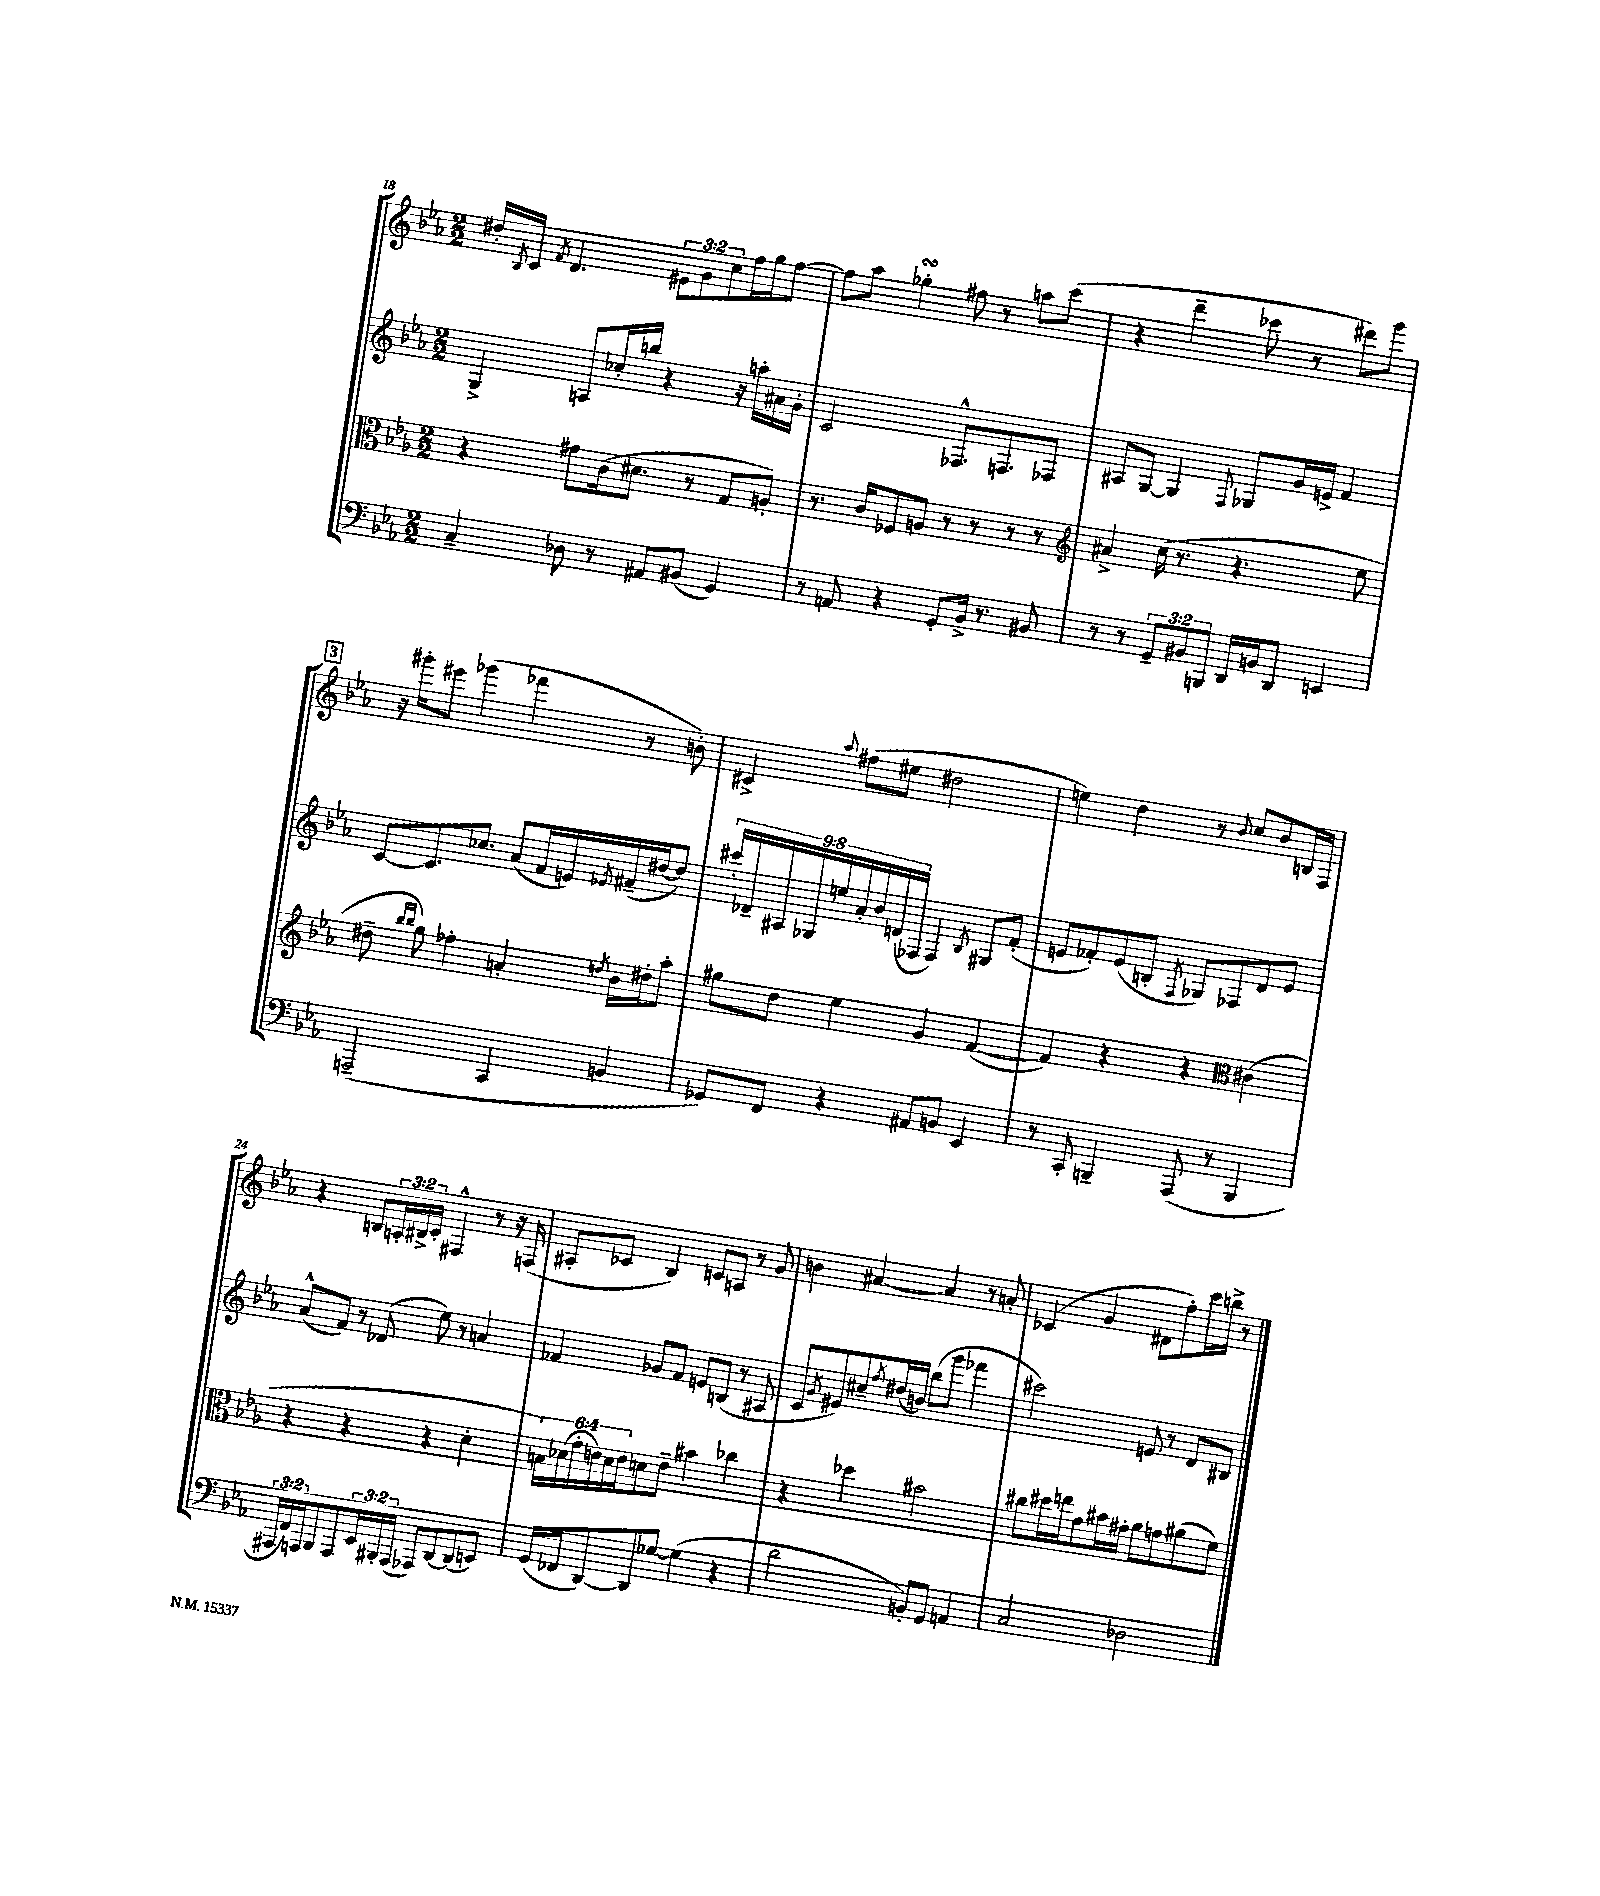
<<
\new StaffGroup <<
\new Staff = "s0" {
    \clef treble \key ees \major \numericTimeSignature \time 2/2 \override Staff.TupletNumber.text = #tuplet-number::calc-fraction-text
    dis''16-. \acciaccatura { bes8 } c'16 \acciaccatura { f'8 } d'4. \tuplet 3/2 { eis'8 g'8 c''8 } f''16 g''16 f''8~ |
    f''8 aes''8 ges''4-.\turn fis''8 r8 a''8 c'''8( |
    r4 d'''4-- ces'''8 r8 dis'''8) g'''8 |
    \mark \markup { \box "3" } r16 gis'''16-. eis'''8 ges'''4( fes'''4 r8 b'8-.) |
    cis'4-> \appoggiatura { aes''8 } fis''8( eis''8 dis''2 |
    e''4) d''4 r8 \appoggiatura { bes'8 } c''8 bes'8 b16 f16 |
    r4 b8 \tuplet 3/2 { a16-. bis16-> c'16-. } fis4-^ r8 r16 f16( |
    ais8-. ces'8 bes4) c'8 a8 r8 g'8 |
    b'4 ais'4~ ais'4 r8 a'8-. |
    ces'4( g'4 dis'8 f''8-.) c'''16 b''16-> r8 \bar "|." |
}
\new Staff = "s1" {
    \clef treble \key ees \major \numericTimeSignature \time 2/2 \override Staff.TupletNumber.text = #tuplet-number::calc-fraction-text
    g4-> a8 ces''16-. b''16 r4 r16 a''16-. ais'16 g'16-. |
    c'2 fes8.-^ f8. fes8 |
    ais8 g8~ g4 \appoggiatura { f8 } ges8 g'16 e'16-> f'4 |
    \mark \markup { \box "3" } c'8~ c'8. ces''8. aes'8( f'16 e'16) \acciaccatura { ees'8 } fis'16--( dis''16~ dis''8) |
    \tuplet 9/8 { cis'''16-. des'16-- ais16 ges16 e''16 aes'16-. bes'16 d'16( fes16 } fes4) \acciaccatura { bes8 } gis8 f'8-.( |
    e'8 fes'8-.) e'8( b8-. \acciaccatura { f8 } ges8) fes8 d'8 e'8 |
    aes'8-^( f'8) r8 des'8( ees''8) r8 a'4 |
    fes'4 ges'8 fes'8 e'8 b8( r8 ais8 |
    c'8 \acciaccatura { g'8 } eis'8) cis''8-- \acciaccatura { f''8 } dis''16( b'16) bes''8( g'''8 fes'''4 |
    cis'''2) e'8 r8 d'8 bis8 \bar "|." |
}
\new Staff = "s2" {
    \clef alto \key ees \major \numericTimeSignature \time 2/2 \override Staff.TupletNumber.text = #tuplet-number::calc-fraction-text
    r4 gis'8 c'16( dis'8. r8 g8 a8-.) |
    r8. c'16 fes8 a8 r8 r8 r8 r8 |
    \clef treble ais'4-> c''16( r8. r4. ees''8 |
    \mark \markup { \box "3" } dis''8-- \grace { bes''16 bes''16 } g''8) fes''4-. a'4-. \acciaccatura { d''8 } bes'16 dis''16-. aes''8-. |
    gis''8 d''8 ees''4 g'4 f'4~( |
    f'4) r4 r4 \clef alto cis'4( |
    r4 r4 r4 d'4-. |
    \tuplet 6/4 { b16) des'16( g'16-. e'16) des'16 e'16 } d'8 e'8-- bis'4 ces''4 |
    r4 des''4 bis'2 |
    cis''8 dis''16 e''16 g'8 bis'16 gis'16-. aes'8 g'8 ais'8( f'8) \bar "|." |
}
\new Staff = "s3" {
    \clef bass \key ees \major \numericTimeSignature \time 2/2 \override Staff.TupletNumber.text = #tuplet-number::calc-fraction-text
    c4-- des8 r8 ais,8 bis,8( g,4) |
    r8 a,8 r4 g,8-. bes,16-> r8. bis,8 |
    r8 r8 \tuplet 3/2 { g,8-- bis,8 b,,8 } d,16 b,16 d,8 e,4 |
    \mark \markup { \box "3" } a,,2--( c,4 b,4 |
    ges,8) f,8 r4 ais,8 b,8 ees,4 |
    r8 c,8-. b,,4-- aes,,8( r8 b,,4 |
    \tuplet 3/2 { ais,,16 f,16) a,,16 } bes,,8 a,,8 \tuplet 3/2 { ees,16 bis,,16-. a,,16( } aes,,8) d,8~ d,8( e,8) |
    g,16( fes,16 d,8~) d,8 ges8~ ges4( r4 |
    d'2 b,8-.) g,8 a,4 |
    c2 des2 \bar "|." |
}
>>
>>
\layout { \context { \Score currentBarNumber = #18 } }
